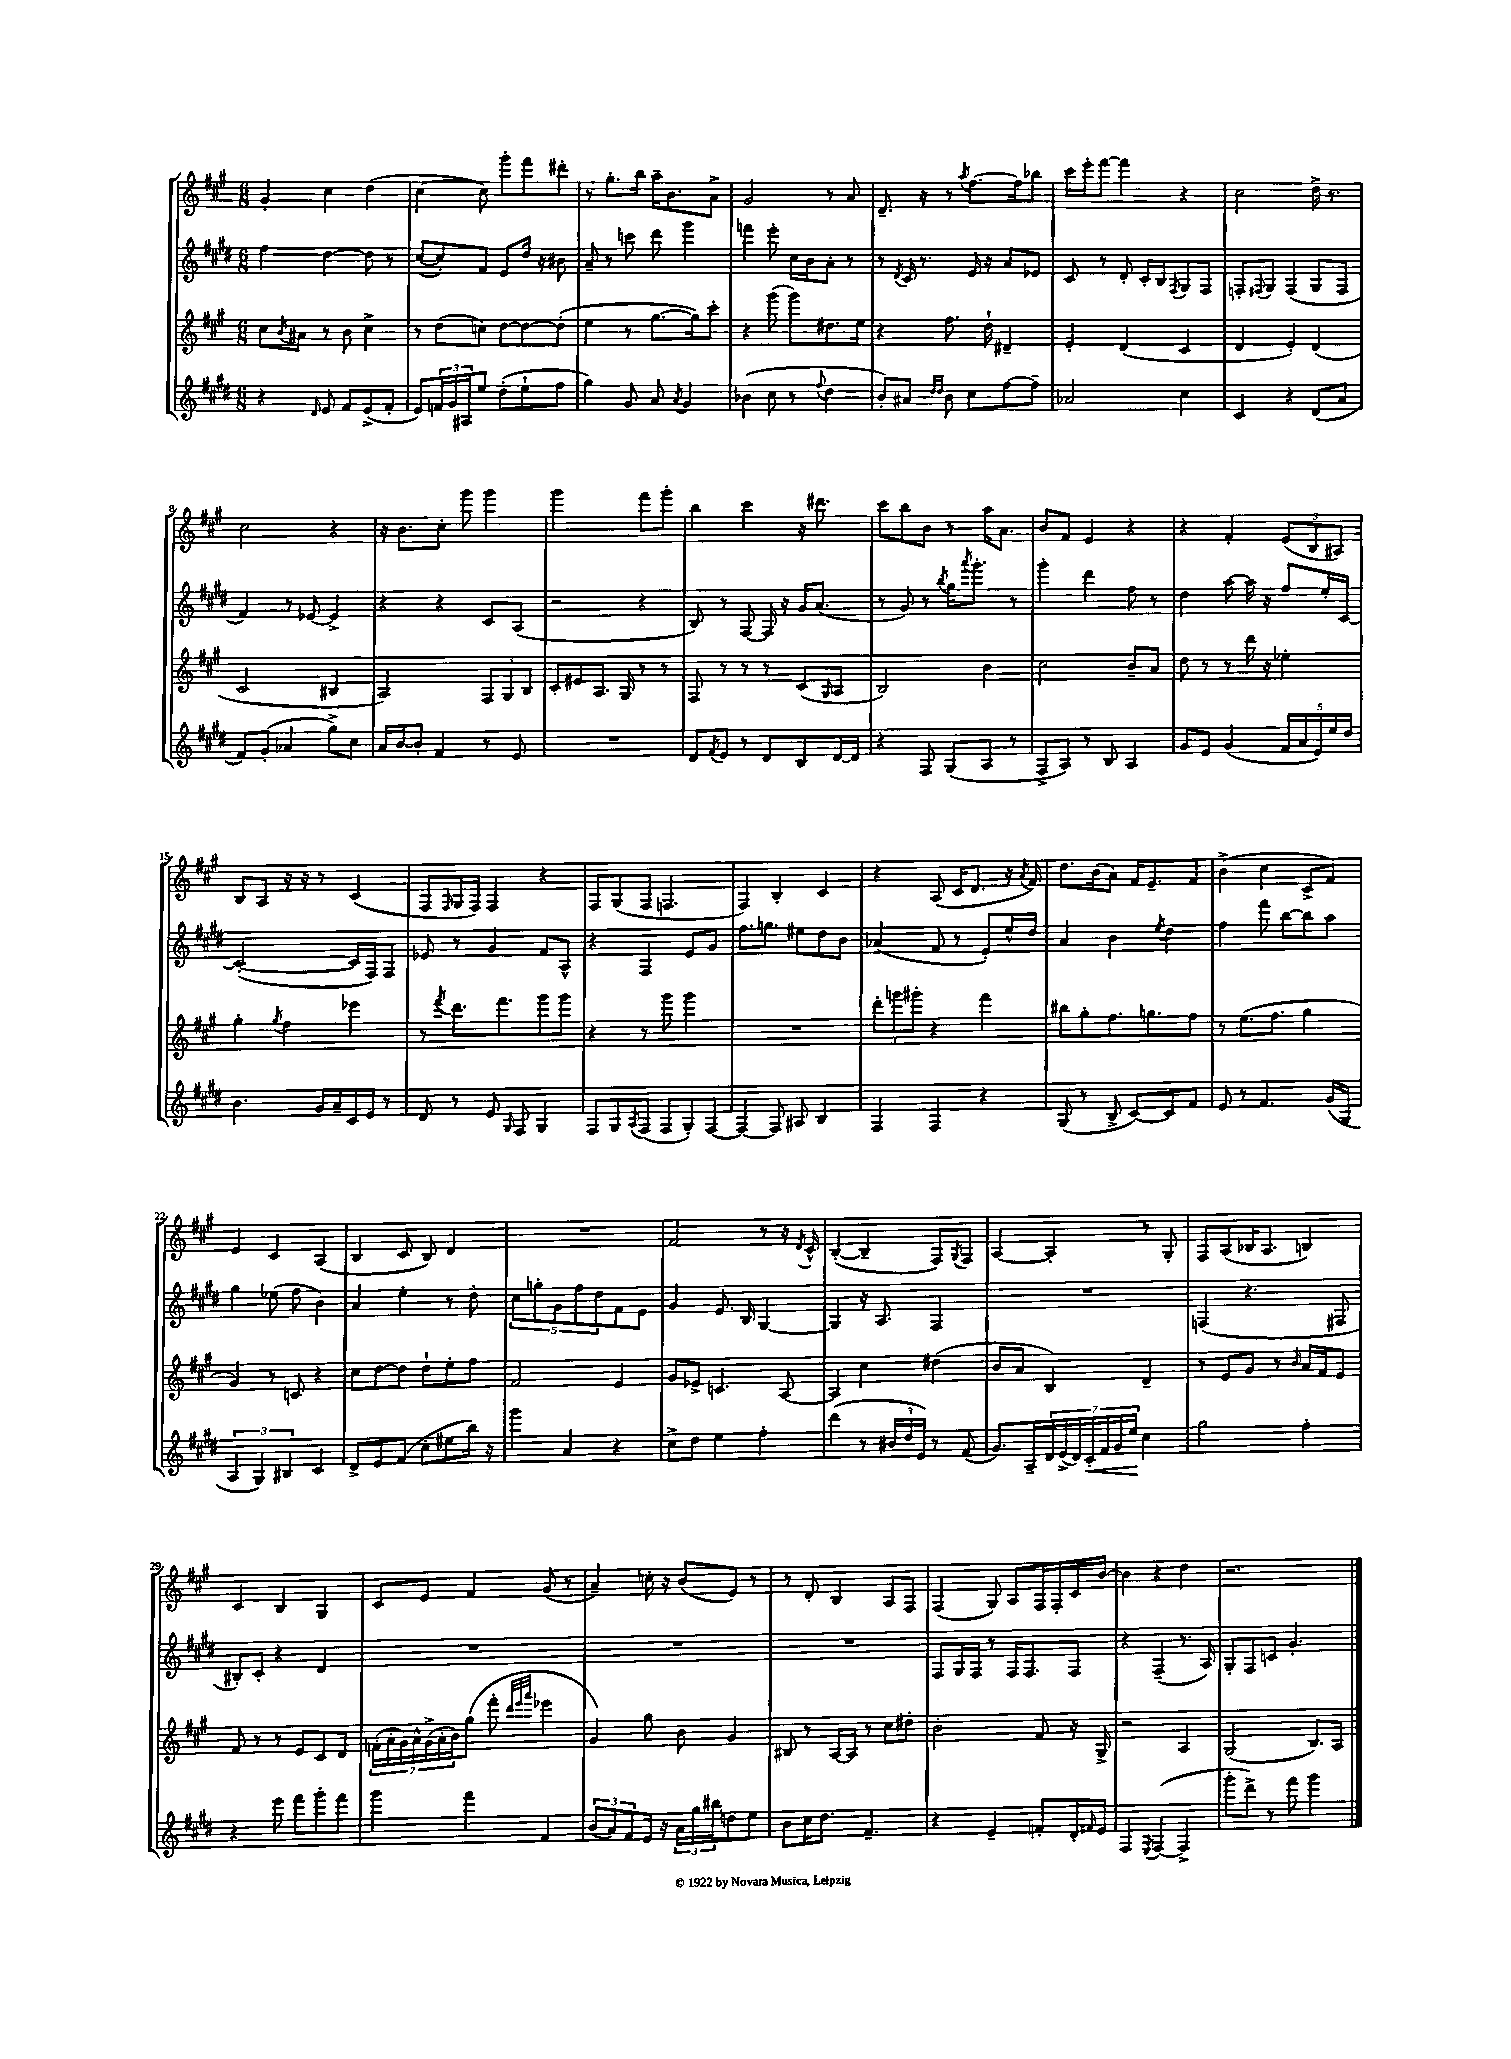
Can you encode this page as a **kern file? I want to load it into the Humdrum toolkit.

**kern	**dynam	**kern	**kern	**kern
*part4	*part4	*part3	*part2	*part1
*staff4	*staff4	*staff3	*staff2	*staff1
*clefG2	*	*clefG2	*clefG2	*clefG2
*k[f#c#g#d#]	*	*k[f#c#g#]	*k[f#c#g#d#]	*k[f#c#g#]
*M6/8	*	*M6/8	*M6/8	*M6/8
=1	=1	=1	=1	=1
4r	.	8cc#\L	4ff#\	4g#'/
.	.	8qb/	.	.
.	.	8a#X\J	.	.
16qqd#/	.	.	.	.
8e/	.	8r	[4dd#\	4cc#\
8f#/L	.	8b\	.	.
(8e^/	.	4cc#^\	8dd#\]	(4dd\
8f#'/J	.	.	8r	.
=2	=2	=2	=2	=2
8e/L)	.	8r	([8cc#/L	[4cc#\
24fn/L	.	(8dd\L	8cc#'/])	.
24g#/	.	.	.	.
24A#X/J	.	.	.	.
8ee/J	.	8ccn\J)	8f#/J	8cc#\])
(8dd#'\L	.	[8dd\L	8e/L	8ggg#'\L
8ee`\	.	8dd\_	16dd#/Jk	8fff#\
.	.	.	16r	.
8ff#\J	.	(8dd'\J]	8b#X\	8ddd#X'\J
=3	=3	=3	=3	=3
4gg#\)	.	4ee\	8a~/	8r
.	.	.	8r	8.gg#'\L
8g#/	.	8r	8cccn\	.
.	.	.	.	16bb\Jk
8a/	.	[8.gg#\L	8ddd#\	16aa~\KL
.	.	.	.	8.b\
8qa/	.	.	.	.
4g#/	.	.	4ggg#\	.
.	.	16gg#\k])	.	.
.	.	8ccc#'\J	.	8a^\J
=4	=4	=4	=4	=4
(4b-X\	.	4r	4fffn\	2g#/
8cc#\	.	(8ggg#\	8eee'\	.
8r	.	8ggg#\L)	16cc#\LL	.
.	.	.	16b\J	.
8qqff#/	.	.	.	.
4dd#\	.	8.dd#X\	8a'\J	8r
.	.	.	8r	8a/
.	.	16ee\Jk	.	.
=5	=5	=5	=5	=5
8b'/L)	.	4r	8r	8.d~/
.	.	.	8qd#/	.
8a#X/J	.	.	16c#/	.
.	.	.	8.r	16r
16qqdd#/LL	.	.	.	.
16qqdd#/JJ	.	.	.	.
8b\	.	8.ff#\	.	8r
.	.	.	.	8qaa/
8cc#\L	.	.	16e/	[8.ff#\L
.	.	16dd`\	16r	.
[8ff#\	.	4d#X~/	8a/L	.
.	.	.	.	16ff#\k]
8ff#~\J]	.	.	8e-X/J	8bb-X\J
=6	=6	=6	=6	=6
2a-X/	.	4e'/	8c#/	16ccc#\LL
.	.	.	.	16eee'\J
.	.	.	8r	[8fff#\J
.	.	(4d/	8d#'/	4fff#\]
.	.	.	16c#'/LL	.
.	.	.	16B/J	.
.	.	.	8qF#/	.
4cc#\	.	4c#/	8G#/	4r
.	.	.	8F#/J	.
=7	=7	=7	=7	=7
4c#/	.	4d/	8Fn'/L	2cc#\
.	.	.	8qqF#X/	.
.	.	.	8G#/J	.
4r	.	4e'/)	(4F#/	.
(8d#/L	.	(4d/	8G#/L	16dd^\
.	.	.	.	8.r
8a/J	.	.	8F#/J	.
!!LO:LB:g=z
=8	=8	=8	=8	=8
8f#/L)	.	2c#/	4f#/)	2cc#\
(8g#'/J	.	.	.	.
4a-X/	.	.	8r	.
.	.	.	[8e-X/	.
8gg#^\L)	.	4B#X/	4e-^/]	4r
8cc#\J	.	.	.	.
=9	=9	=9	=9	=9
16a/LL	.	2A/)	4r	16r
[16b/J	.	.	.	8.b\L
8b'/J]	.	.	.	.
4f#/	.	.	4r	8cc#'\J
.	.	.	.	8ggg#\
8r	.	12F#/L	8c#/L	4ggg#\
.	.	12G#/	.	.
8e/	.	.	(8A/J	.
.	.	12B/J	.	.
=10	=10	=10	=10	=10
2.r	.	8c#'/L	2r	2ggg#\
.	.	8e#X/	.	.
.	.	8.A/J	.	.
.	.	16G#/	.	.
.	.	8r	4r	8fff#\L
.	.	8r	.	8ggg#'\J
=11	=11	=11	=11	=11
8d#/L	.	8F#/	8B/)	4bb\
8qf#/	.	.	.	.
8e/J	.	8r	8r	.
8r	.	8r	[8F#/	4ccc#\
8d#/L	.	8r	16F#/]	.
.	.	.	16r	.
8B/	.	(8c#/L	16g#/KL	16r
.	.	.	(8.a/J	8.ddd#X\
.	.	16qqG#/	.	.
[16d#/L	.	8A/J	.	.
16d#/JJ]	.	.	.	.
=12	=12	=12	=12	=12
4r	.	2B/)	8r	8ccc#\L
.	.	.	8g#/)	8bb\
8F#/	.	.	8r	8b\J
.	.	.	8qbb/	.
(8G#/L	.	.	16gg#\KL	8r
.	.	.	8qaaa/	.
.	.	.	8.ggg#'\J	.
8A/J	.	4b\	.	16aa\KL
.	.	.	.	8.a\J
8r	.	.	8r	.
=13	=13	=13	=13	=13
8F#^/L	.	2cc#\	4ggg#'\	8b/L
8A/J)	.	.	.	8f#/J
8r	.	.	4ddd#\	4e/
8B/	.	.	.	.
4A/	.	8b~/L	8ff#\	4r
.	.	8a/J	8r	.
=14	=14	=14	=14	=14
8g#/L	.	8dd\	4dd#\	4r
8e/J	.	8r	.	.
(4g#/	.	8r	[8aa\	4f#'/
.	.	16ddd\	16aa\]	.
.	.	16r	16r	.
20f#/LL	.	4ee-X'\	8ff#/L	(12e/L
20a/	.	.	.	.
.	.	.	.	12B/
20e/)	.	.	.	.
.	.	.	16ee'/L	.
20ee/	.	.	.	.
.	.	.	.	12A#X/J)
.	.	.	[16c#/JJ	.
20dd#/JJ	.	.	.	.
!!LO:LB:g=z
=15	=15	=15	=15	=15
4.b\	.	4gg#'\	(2c#'/_	8B/L
.	.	.	.	8A/J
.	.	8qgg#/	.	.
.	.	4ff#\	.	16r
.	.	.	.	16r
16g#/LL	.	.	.	8r
16a~/	.	.	.	.
16c#/	.	4eee-X\	16c#/LL]	(4c#/
16e/JJ	.	.	16F#/J)	.
8r	.	.	8F#/J	.
=16	=16	=16	=16	=16
8d#/	.	8r	8e-X/	8F#/L
.	.	8qfff#/	.	16qqF#/
8r	.	8.ddd\L	8r	16G#/L
.	.	.	.	16F#/JJ)
8e/	.	.	4g#/	4F#/
.	.	8.fff#\	.	.
16qqG#/	.	.	.	.
8F#/	.	.	.	.
4G#/	.	8ggg#\	8f#/L	4r
.	.	8ggg#\J	8A^^/J	.
=17	=17	=17	=17	=17
8F#/L	.	4r	4r	8F#/L
8G#/	.	.	.	(8G#/
8qA/	.	.	.	.
(8F#/J	.	8r	4F#/	8F#/J
8F#/L	.	8ggg#\	.	4.Fn/
8G#'/)	.	4ggg#\	8e/L	.
[8F#/J	.	.	8g#/J	.
=18	=18	=18	=18	=18
4F#/_	.	2.r	8.ff#\L	4F#/)
.	.	.	8.ggn\J	.
8F#/]	.	.	.	4B'/
8A#X/	.	.	8ee#X\L	.
4B/	.	.	8dd#\	4c#/
.	.	.	8b\J	.
=19	=19	=19	=19	=19
4F#/	.	12ddd'\L	(4a-X/	4r
.	.	12gggn\	.	.
.	.	12ggg#X'\J	.	.
4F#/	.	4r	8f#/	(8A/
.	.	.	8r	16c#/KL
.	.	.	.	8.d/J
4r	.	4fff#\	8e'/L)	.
.	.	.	16ee^^/L	16r
.	.	.	.	8qa/
.	.	.	16dd#/JJ	16f#/)
=20	=20	=20	=20	=20
(8G#/	.	8bb#X\L	4a/	8.dd\L
8r	.	8gg#'\	.	.
.	.	.	.	(16b\k
8B^/	.	8.ff#\	4b\	8a\J)
[8c#/L)	.	.	.	16f#/KL
.	.	8.ggn\	.	8.e~/
.	.	.	8qee/	.
8c#/]	.	.	4dd#\	.
8f#/J	.	8ff#\J	.	8f#/J
=21	=21	=21	=21	=21
8e/	.	8r	4ff#\	(4b^\
8r	.	(8.ee\L	.	.
4.f#/	.	.	8fff#\	4cc#\
.	.	8.ff#\J	.	.
.	.	.	[8bb\L	.
.	.	4gg#\	8bb\]	8c#^/L
(16g#/LL	.	.	8aa\J	8f#/J)
16G#/JJ	.	.	.	.
!!LO:LB:g=z
=22	=22	=22	=22	=22
6A/	.	4g#/)	4gg#\	4e/
6G#/)	.	.	.	.
.	.	8r	(8ee-X\	4c#/
6B#X/	.	.	.	.
.	.	8cn/	8ff#\	.
4c#/	.	4r	4b\)	(4A/
=23	=23	=23	=23	=23
8d#^/L	.	8cc#\L	4a/	4B/
8e/	.	[8dd\	.	.
(8f#/J	.	8dd\J]	4ee'\	8c#/
8cc#'\L	.	8dd`\L	.	8B/)
8ee#X\	.	8ee'\	8r	4d/
16bb\Jk)	.	8ff#\J	8dd#'\	.
16r	.	.	.	.
=24	=24	=24	=24	=24
4ggg#\	.	2f#/	10cc#\L	2.r
.	.	.	10ggn'\	.
.	.	.	10g#\	.
4a/	.	.	.	.
.	.	.	10ff#\	.
.	.	.	10dd#\	.
4r	.	4e/	8f#\	.
.	.	.	8e\J	.
=25	=25	=25	=25	=25
8cc#^\L	.	8g#/L	4g#/	2f#/
8dd#\J	.	8e-X^/J	.	.
4ee\	.	4.cn/	8.e/	.
.	.	.	16B/	.
4ff#'\	.	.	[4G#/	8r
.	.	[8A/	.	16r
.	.	.	.	8qd/
.	.	.	.	16c#^^/
=26	=26	=26	=26	=26
(4ddd#\	.	4A/]	4G#/]	([4B'/
8r	.	4cc#\	16r	4B~/]
.	.	.	8.A/	.
24b#X/LL	.	.	.	.
24dd#/	.	.	.	.
24e/JJ)	.	.	.	.
8r	.	(4dd#X\	4F#/	8F#/L)
.	.	.	.	8qG#/
(8f#/	.	.	.	8F#/J
=27	=27	=27	=27	=27
8.g#/L)	.	8b/L	2.r	[4A/
.	.	8a/J	.	.
16A~/L	.	.	.	.
28d#/	.	4B/)	.	4A'/]
(28e^/	.	.	.	.
28d#/)	.	.	.	.
!	!LO:HP:b	!	!	!
28c#'/	<	.	.	.
28f#/	.	.	.	.
28g#/	.	.	.	.
28ee/JJ	.	.	.	.
4cc#\	[	4d~/	.	8r
.	.	.	.	8G#'/
=28	=28	=28	=28	=28
2gg#\	.	8r	(4Fn/	8F#/L
.	.	8e/L	.	(8A/
.	.	8g#/J	4.r	16B-X/K
.	.	.	.	8.A/J
.	.	8r	.	.
.	.	16qqb/	.	.
4ff#'\	.	16a/LL	.	4Bn/)
.	.	16f#/J	.	.
.	.	8e/J	8F#X/	.
!!LO:LB:g=z
=29	=29	=29	=29	=29
4r	.	8f#/	8B#X'/L)	4c#/
.	.	8r	8c#'/J	.
8eee\	.	8r	4r	4B/
8fff#\L	.	8e/L	.	.
8ggg#'\	.	8c#/	4d#/	4G#/
8fff#\J	.	8d/J	.	.
=30	=30	=30	=30	=30
4ggg#\	.	(28fn'\LL	2.r	8c#/L
.	.	28a'\	.	.
.	.	28g#\)	.	.
.	.	28a^^\	.	.
.	.	.	.	8e/J
.	.	(28g#^\	.	.
.	.	28a'\	.	.
.	.	28b\J)	.	.
4fff#\	.	(8gg#\J	.	4f#/
.	.	8fff#'\	.	.
.	.	32qqddd/LLL	.	.
.	.	32qqeee/	.	.
.	.	32qqaaa/JJJ	.	.
4f#/	.	4eee-X\	.	(8g#/
.	.	.	.	8r
=31	=31	=31	=31	=31
(12b/L	.	4g#/)	2.r	4a~/)
12a/)	.	.	.	.
12f#/	.	.	.	.
16e/Jk	.	8gg#\	.	16ccn'\
16r	.	.	.	16r
24a\LL	.	8b\	.	(8b/L
24gg#\	.	.	.	.
24bb#X\J	.	.	.	.
8ddn\	.	4g#/	.	8e/J)
8ee\J	.	.	.	8r
=32	=32	=32	=32	=32
8b\L	.	8B#X/	2.r	8r
16cc#\K	.	8r	.	8d'/
8.dd#\J	.	.	.	.
.	.	[16A/LL	.	4B/
.	.	16A/JJ]	.	.
4.f#~/	.	8r	.	.
.	.	8cc#\L	.	8A/L
.	.	8dd#X'\J	.	8F#/J
=33	=33	=33	=33	=33
4r	.	2b'\	8F#/L	(4F#/
.	.	.	16G#/L	.
.	.	.	16F#/JJ	.
4e~/	.	.	8r	8G#/)
.	.	.	16F#/KL	8A/L
.	.	.	8.F#/	.
8fn'/L	.	8f#/	.	16F#/L
.	.	.	.	16F#'/
16d#'/L	.	16r	8F#/J	16c#/
16qqf#X/	.	.	.	.
16e/JJ	.	16G#^/	.	[16b/JJ
=34	=34	=34	=34	=34
4F#/	.	2r	4r	4b\]
8qE/	.	.	.	.
([4F#/	.	.	(4F#~/	4r
4F#^/]	.	4A/	8.r	4dd\
.	.	.	16A/)	.
=35	=35	=35	=35	=35
8ggg#'\L	.	(2G#/	8G#'/L	2.r
8ddd#^\J)	.	.	8F#/	.
8r	.	.	8cn/J	.
8fff#\	.	.	4.g#'/	.
4ggg#\	.	8.B/L)	.	.
.	.	16A/Jk	.	.
==	==	==	==	==
*-	*-	*-	*-	*-
